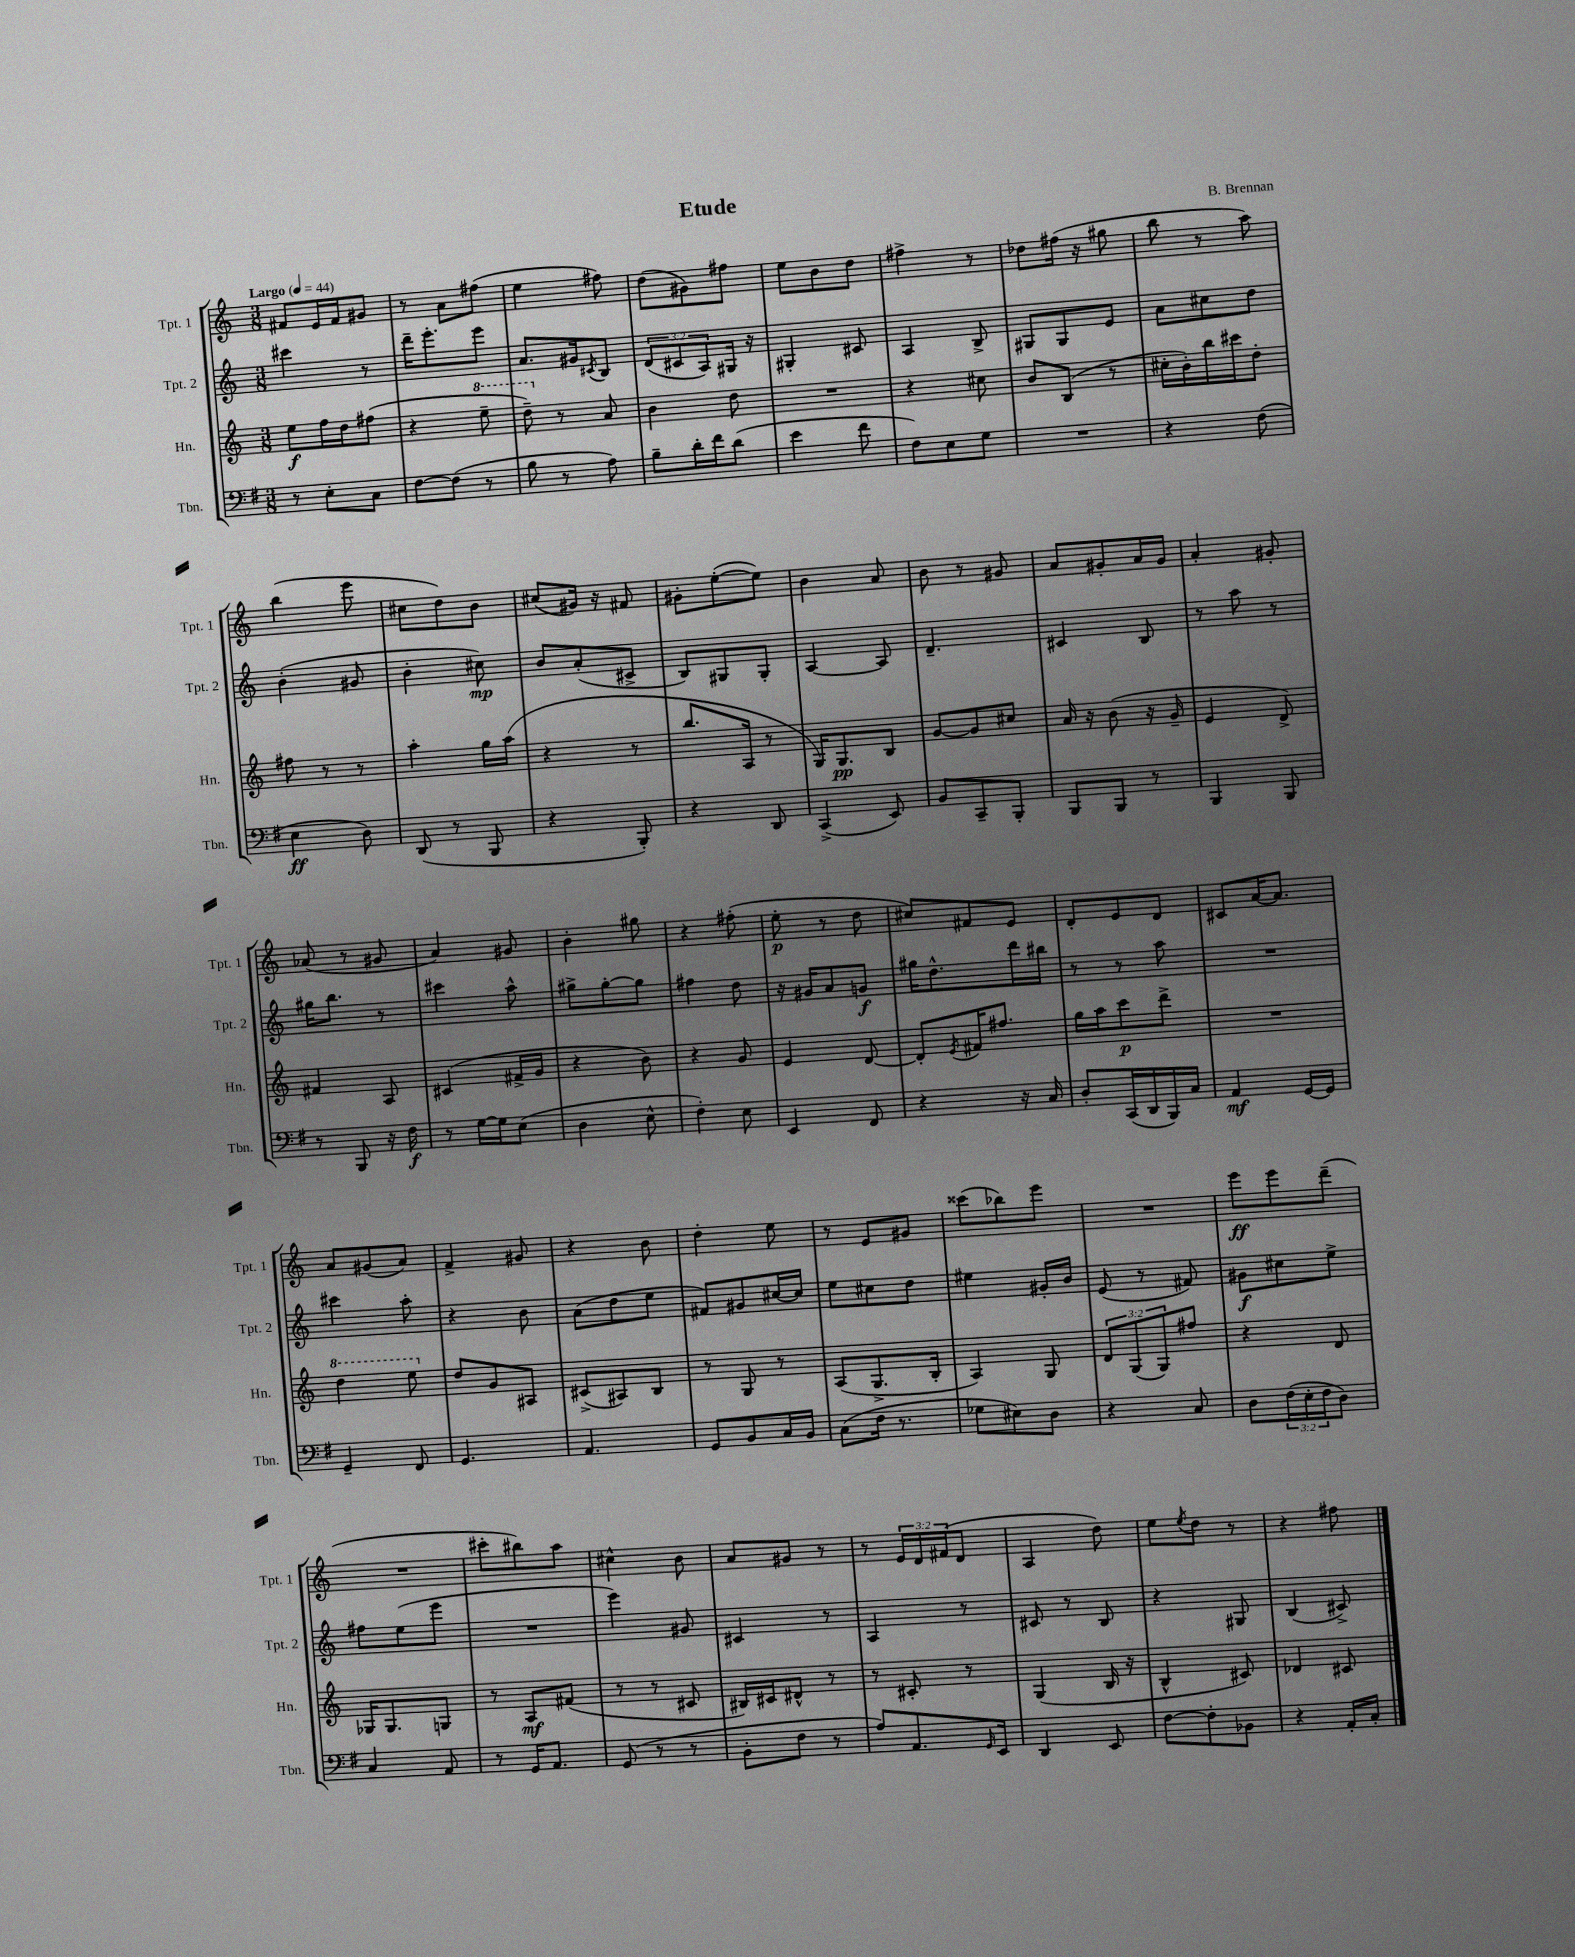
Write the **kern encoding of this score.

**kern	**kern	**kern	**kern
*staff4	*staff3	*staff2	*staff1
*clefF4	*clefG2	*clefG2	*clefG2
*k[f#]	*k[]	*k[]	*k[]
*M3/8	*M3/8	*M3/8	*M3/8
*MM44	*MM44	*MM44	*MM44
8r	8ee	4ccc#	8f#
8E'	16ff	.	16e
.	16dd	.	16f#
8C	(8ff#	8r	8g#
=	=	=	=
[8F#	4r	16ddd~	8r
.	.	8.eee'	.
(8F#]	.	.	8a
8r	8eee~	8eee	(8ff#
=	=	=	=
8B	8ddd~)	8.a	4ee
8r	8r	.	.
.	.	16g#	.
.	.	8qc#	.
8A)	8a	8B	8ff#)
=	=	=	=
8B~	4b	(12d	(8dd
.	.	12c#	.
16d'	.	.	8g#)
.	.	12A)	.
16f#	.	.	.
(8d	8dd	16G#	8ff#
.	.	16r	.
=	=	=	=
4e	4.r	4G#'	8ee
.	.	.	8b
8f#	.	8c#	8dd
=	=	=	=
8F#)	4r	4A	4ff#^
8E	.	.	.
8G	8cc#	8B^	8r
=	=	=	=
4.r	8b	8G#	8dd-
.	(8B	8G#	(16ff#
.	.	.	16r
.	8r	8e	8gg#
=	=	=	=
4r	16cc#'	8a	8bb
.	16b')	.	.
.	16bb	8cc#	8r
.	16ccc#	.	.
(8F#	8dd'	8dd	8aa)
=	=	=	=
4E	8ff#	(4b'	(4bb
.	8r	.	.
8D)	8r	8g#	8eee
=	=	=	=
(8DD	4aa'	4b'	8cc#
8r	.	.	8dd)
8BBB	16gg	8cc#)	8b
.	(16aa	.	.
=	=	=	=
4r	4r	8b	(8cc#
.	.	(8a'	16g#)
.	.	.	16r
8BBB')	8r	8c#^	8f#
=	=	=	=
4r	8.bb	8B)	8g#'
.	.	8G#	([8ee'
.	16A	.	.
8DD	8r	8G#'	8ee])
=	=	=	=
(4CC^	16G)	[4A	4b
.	8.G	.	.
8EE)	8B	8A]	8a
=	=	=	=
8BB	[8g	4.d~	8b
8CC~	8g]	.	8r
8BBB'	8cc#	.	8g#
=	=	=	=
8BBB	16a	4c#	8a
.	16r	.	.
8BBB	(8b	.	8g#'
8r	16r	8B	16a
.	16g~	.	16g#
=	=	=	=
4BBB	4e	8r	4a'
.	.	8aa	.
8BBB	8d^)	8r	8g#'
=	=	=	=
8r	4f#	16gg#	(8a-
.	.	8.bb	.
8BBB	.	.	8r
16r	8A	8r	8g#
16F#	.	.	.
=	=	=	=
8r	(4c#	4ccc#	4a)
[16G	.	.	.
16G]	.	.	.
(8E	16f#^	8aa^^	8g#
.	16g	.	.
=	=	=	=
4D	4r	8gg#^	4b'
.	.	[8gg#'	.
8E^^	8b)	8gg#]	8gg#
=	=	=	=
4F#')	4r	4ff#	4r
8E	8g	8dd	(8ff#'
=	=	=	=
4EE	4e	16r	8ee'
.	.	16g#	.
.	.	8a	8r
8FF#	[8d	8g	8dd
=	=	=	=
4r	8d']	16gg#	8cc#)
.	.	8.dd^^	.
.	8qe	.	.
.	16f#	.	8f#
.	8.ff#	.	.
16r	.	16ddd	8e
16C	.	16bb#	.
=	=	=	=
8D'	16gg	8r	8d'
.	16aa	.	.
(16CC	8ccc	8r	8e
16DD	.	.	.
16BBB)	8ddd^	8aa	8d
16C	.	.	.
=	=	=	=
4AA	4.r	4.r	8c#
.	.	.	[16a
.	.	.	8.a]
[16GG	.	.	.
16GG]	.	.	.
=	=	=	=
4GG~	4ddd	4ccc#	8a
.	.	.	(8g#
8FF#	8eee	8aa'	8a)
=	=	=	=
4.GG	8dd	4r	4f^
.	8g	.	.
.	8A#	8b	8g#
=	=	=	=
4.AA	(8c#^	(8a	4r
.	8A#)	8dd	.
.	8B	8ee	8b
=	=	=	=
8GG	8r	8f#)	4dd'
8BB	8G	8g#	.
16C	8r	[16cc#	8ee
16BB	.	16cc#]	.
=	=	=	=
(8C	(8A	8ee	8r
16F#	8.G^	8cc#	8e
8.r	.	.	.
.	.	8dd	8g#
.	16B'	.	.
=	=	=	=
8G-	4A)	4ee#	(8ccc##
8E#)	.	.	8bb-)
8D	8G	16g#'	8eee
.	.	16b	.
=	=	=	=
4r	12d	(8e	4.r
.	(12G	.	.
.	.	8r	.
.	12G)	.	.
8C	8ff#	8f#)	.
=	=	=	=
8D	4r	8g#	8eee
(24F#	.	8cc#	8eee
24E'	.	.	.
24F#	.	.	.
8D)	8d	8ee^	(8ddd~
=	=	=	=
4C	16G-	8ff#	4.r
.	8.G-	.	.
.	.	(8ee	.
8AA	8G	8eee	.
=	=	=	=
8r	8r	4.r	8ccc#'
16GG	8A	.	8bb#)
8.AA	.	.	.
.	(8f#	.	8aa
=	=	=	=
(8GG	8r	4eee)	4cc#^^
8r	8r	.	.
8r	8c#	8g#	8b
=	=	=	=
8BB'	16B#)	4c#	8a
.	16c#	.	.
8F#	8d#^^	.	8g#
8r	8r	8r	8r
=	=	=	=
8A)	8r	4A	8r
8.AA	8c#'	.	24e
.	.	.	24d
.	.	.	(24f#
.	8r	8r	8d
16qqGG	.	.	.
16EE	.	.	.
=	=	=	=
4DD	(4G	8c#	4A
.	.	8r	.
8EE	16B	8B	8dd)
.	16r	.	.
=	=	=	=
[8F#	4B^^	4r	8ee
.	.	.	8qee
8F#']	.	.	8dd
8BB-	8c#)	8G#	8r
=	=	=	=
4r	4d-	(4B	4r
16AA'	8c#	8c#^)	8ff#
16C'	.	.	.
==	==	==	==
*-	*-	*-	*-
